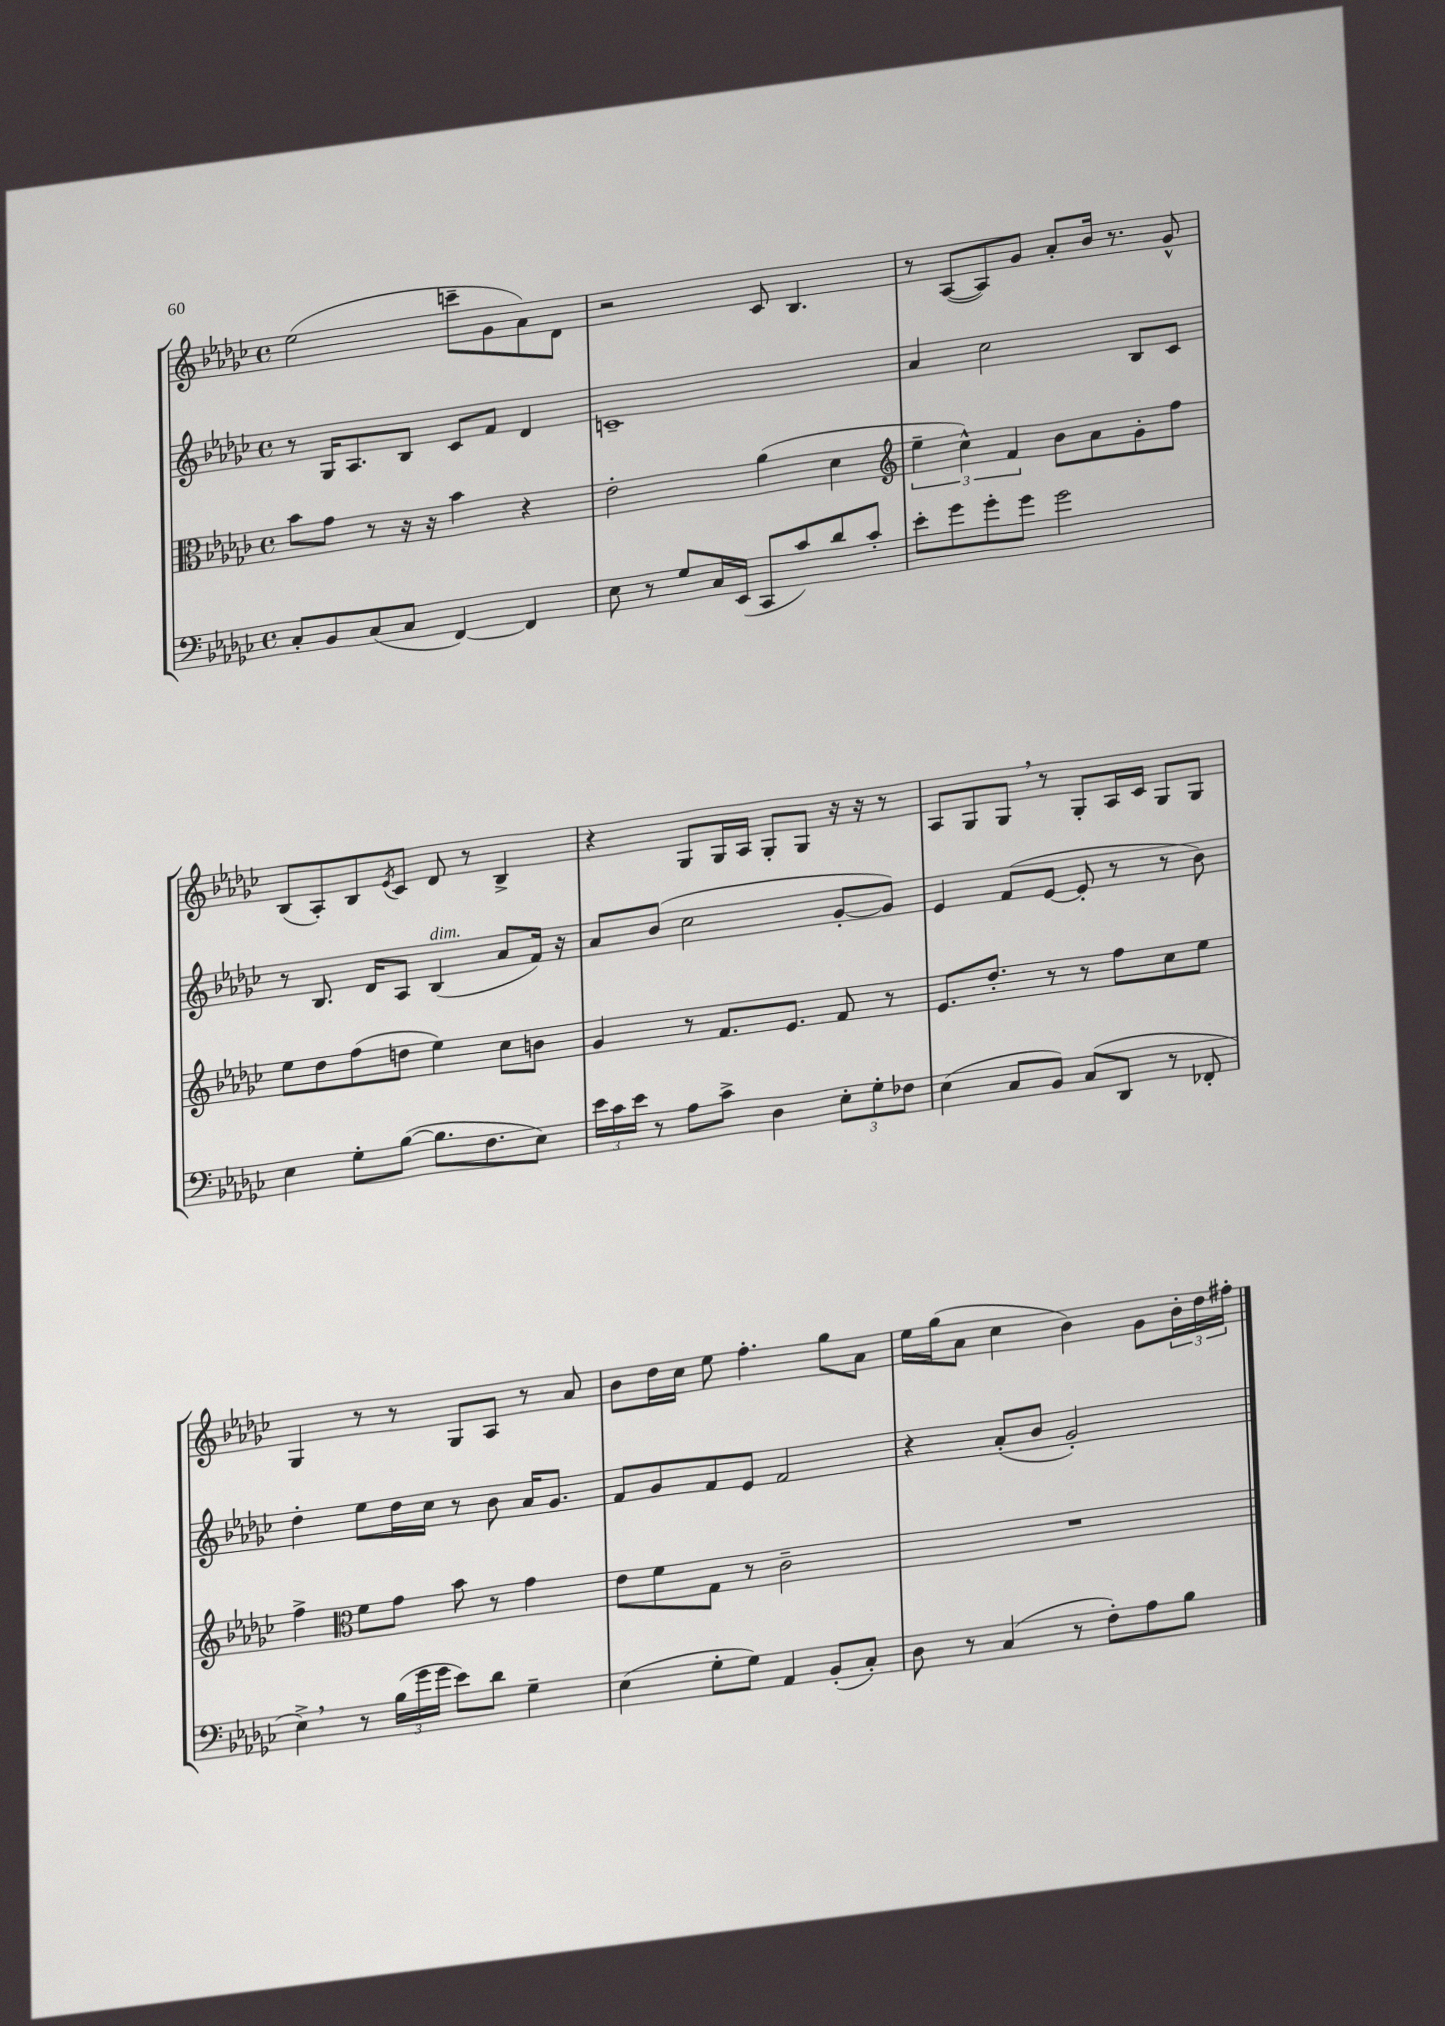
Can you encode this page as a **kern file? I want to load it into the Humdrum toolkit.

**kern	**kern	**kern	**kern
*part4	*part3	*part2	*part1
*staff4	*staff3	*staff2	*staff1
*clefF4	*clefC3	*clefG2	*clefG2
*k[b-e-a-d-g-c-]	*k[b-e-a-d-g-c-]	*k[b-e-a-d-g-c-]	*k[b-e-a-d-g-c-]
*M4/4	*M4/4	*M4/4	*M4/4
*met(c)	*met(c)	*met(c)	*met(c)
=7	=7	=7	=7
8C-'/L	8b-\L	8r	(2ee-\
8BB-/	8g-\J	16G-/KL	.
.	.	8.A-/	.
(8C-/	8r	.	.
8C-/J	16r	8B-/J	.
.	16r	.	.
[4FF/)	4b-\	8c-/L	8cccn~\L
.	.	8f/J	8g-\
4FF/]	4r	4d-/	8a-\)
.	.	.	8d-\J
=8	=8	=8	=8
8E-\	2e-'\	1cn~	2r
8r	.	.	.
8G-/L	.	.	.
16C-/L	.	.	.
(16EE-/JJ	.	.	.
8CC-/L	(4a-\	.	8c-/
8c-/)	.	.	4.B-/
8d-/	4d-\	.	.
8c-'/J	.	.	.
=9	=9	=9	=9
*	*clefG2	*	*
8e-'\L	6ee-~\	4a-/	8r
8g-\	.	.	([8A-/L
.	6cc-^^\)	.	.
8g-'\	.	2cc-\	8A-/])
.	6f/	.	.
8g-\J	.	.	8g-/J
2g-\	8b-\L	.	8a-'/L
.	8a-\	.	16b-/Jk
.	.	.	8.r
.	8g-'\	8B-/L	.
.	8ff\J	8c-/J	8g-^^/
!!LO:LB:g=z
=10	=10	=10	=10
4E-\	8ee-\L	8r	(8B-/L
.	8dd-\	8.B-/	8A-'/)
8G-'\L	(8ff\	.	8B-/
.	.	16d-/KL	.
.	.	.	8qe-/
([8B-\J	8ddn\J	8A-/J	8c-/J
!	!	!LO:TX:a:i:t=dim.	!
8.B-\L]	4ee-\)	(4B-/	8d-/
.	.	.	8r
8.F\	.	.	.
.	8cc-\L	8a-/L	4B-^/
8E-\J)	8bn\J	16f/Jk)	.
.	.	16r	.
=11	=11	=11	=11
24e-\LL	4g-/	8a-/L	4r
24c-\	.	.	.
24e-\JJ	.	.	.
8r	.	(8b-/J	.
8A-\L	8r	2cc-\	8G-/L
8c-^\J	8.f/L	.	16G-/L
.	.	.	16A-/JJ
4D-\	.	.	8G-'/L
.	8.e-/J	.	.
.	.	.	8G-/J
12E-'\L	8f/	[8g-'/L	16r
.	.	.	16r
12G-'\	.	.	.
.	8r	8g-/J])	8r
12F-X\J	.	.	.
=12	=12	=12	=12
(4E-\	8.e-/L	4e-/	8A-/L
.	.	.	8G-/
.	8.dd-'/J	.	.
8C-/L	.	(8f/L	8G-,/J
8BB-/J)	8r	[8e-/J	8r
(8C-/L	8r	8e-'/]	8G-'/L
8DD-/J	8ff\L	8r	16A-/L
.	.	.	16c-/JJ
8r	8cc-\	8r	8G-/L
8FF-X'/	8ee-\J	8b-\)	8G-/J
!!LO:LB:g=z
=13	=13	=13	=13
4E-^,\)	4ff^\	4dd-'\	4G-/
*	*clefC3	*	*
8r	8f\L	8ee-\L	8r
(24B-\LL	8g-\J	16dd-\L	8r
24g-\	.	.	.
.	.	16cc-\JJ	.
24g-\JJ	.	.	.
8e-\L)	8b-\	8r	8G-/L
8d-\J	8r	8b-\	8A-/J
4G-~\	4g-\	16a-/KL	8r
.	.	8.g-/J	.
.	.	.	8a-/
=14	=14	=14	=14
(4E-\	8e-\L	8f/L	8b-\L
.	8f\	8g-/	16dd-\L
.	.	.	16cc-\JJ
8G-'\L	8G-\J	8f/	8ee-\
8G-\J)	8r	8e-/J	4.ff'\
4AA-/	2c-~\	2f/	.
(8BB-'/L	.	.	8gg-\L
8C-'/J)	.	.	8a-\J
=15	=15	=15	=15
8D-\	1r	4r	16ee-\LL
.	.	.	(16gg-\J
8r	.	.	8a-\J
(4C-/	.	(8a-'/L	4cc-\
.	.	8b-/J	.
8r	.	2g-'/)	4b-\)
8F'\L)	.	.	.
8A-\	.	.	8g-\L
8B-\J	.	.	24b-'\L
.	.	.	24dd-\
.	.	.	24ff#X'\JJ
==	==	==	==
*-	*-	*-	*-
